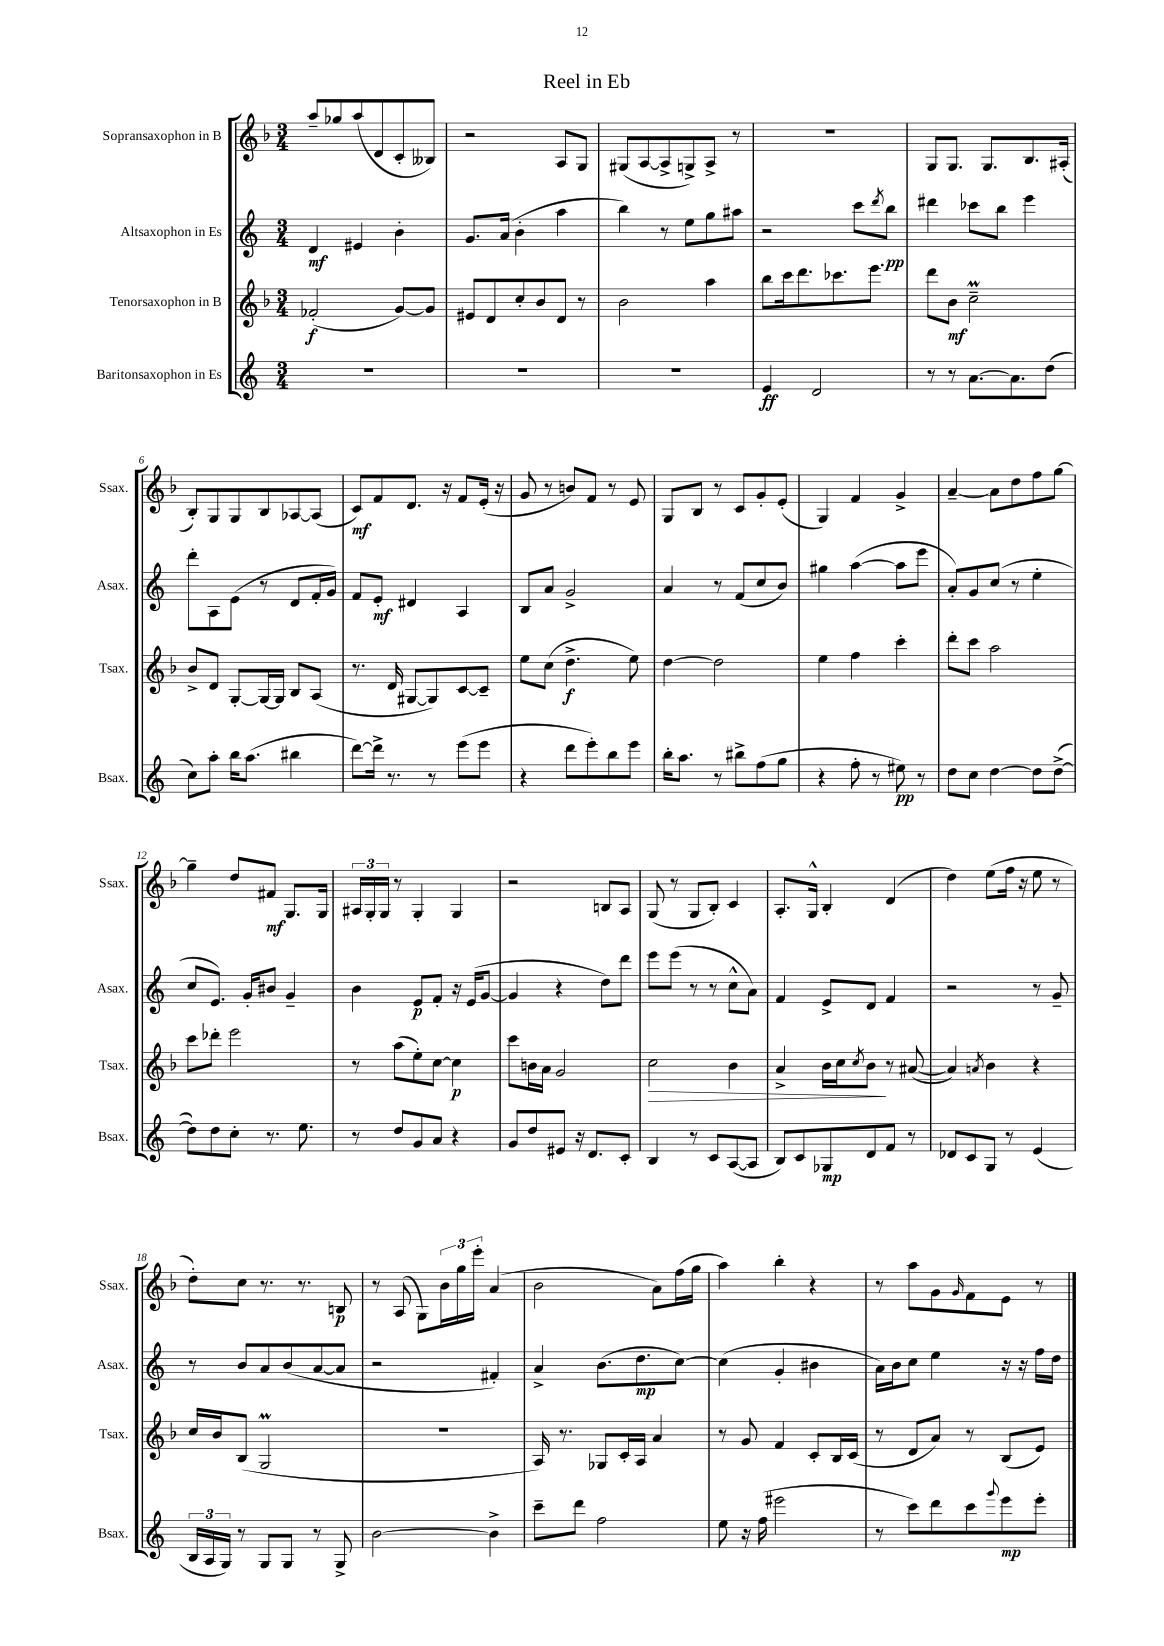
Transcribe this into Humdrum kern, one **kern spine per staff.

**kern	**dynam	**kern	**dynam	**kern	**dynam	**kern	**dynam
*part4	*part4	*part3	*part3	*part2	*part2	*part1	*part1
*staff4	*staff4	*staff3	*staff3	*staff2	*staff2	*staff1	*staff1
*I"Baritonsaxophon in Es	*	*I"Tenorsaxophon in B	*	*I"Altsaxophon in Es	*	*I"Sopransaxophon in B	*
*I'Bsax.	*	*I'Tsax.	*	*I'Asax.	*	*I'Ssax.	*
*clefG2	*	*clefG2	*	*clefG2	*	*clefG2	*
*k[]	*	*k[b-]	*	*k[]	*	*k[b-]	*
*M3/4	*	*M3/4	*	*M3/4	*	*M3/4	*
=1	=1	=1	=1	=1	=1	=1	=1
2.r	.	(2f-X'/	f	4d/	mf	8aa~/L	.
.	.	.	.	.	.	8gg-X/	.
.	.	.	.	4e#X/	.	(8aa/	.
.	.	.	.	.	.	8d/	.
.	.	[8g/L)	.	4b'\	.	8c'/	.
.	.	8g/J]	.	.	.	8B--X/J)	.
=2	=2	=2	=2	=2	=2	=2	=2
2.r	.	8e#X/L	.	8.g/L	.	2r	.
.	.	8d/	.	.	.	.	.
.	.	.	.	(16a/Jk	.	.	.
.	.	8cc'/	.	4b'\	.	.	.
.	.	8b-/	.	.	.	.	.
.	.	8d/J	.	4aa\	.	8A/L	.
.	.	8r	.	.	.	8G/J	.
=3	=3	=3	=3	=3	=3	=3	=3
2.r	.	2b-\	.	4bb\)	.	(8G#X/L	.
.	.	.	.	.	.	[8A/	.
.	.	.	.	8r	.	8A^/]	.
.	.	.	.	8ee\L	.	8Gn^/)	.
.	.	4aa\	.	8gg\	.	8A^/J	.
.	.	.	.	8aa#X\J	.	8r	.
=4	=4	=4	=4	=4	=4	=4	=4
4e/	ff	8bb-\L	.	2r	.	2.r	.
.	.	16ccc\k	.	.	.	.	.
.	.	8.ddd\	.	.	.	.	.
2d/	.	.	.	.	.	.	.
.	.	8.ccc-X\	.	.	.	.	.
.	.	.	.	8ccc\L	.	.	.
.	.	8.eee\J	.	.	.	.	.
.	.	.	.	8qddd/	.	.	.
.	.	.	.	8bb\J	pp	.	.
=5	=5	=5	=5	=5	=5	=5	=5
8r	.	8ddd\L	.	4ddd#X\	.	8G/L	.
8r	.	8b-\J	mf	.	.	8.G/J	.
[8.a\L	.	2ccM~\	.	8ccc-X\L	.	.	.
.	.	.	.	.	.	8.G/L	.
.	.	.	.	8bb\J	.	.	.
8.a\]	.	.	.	.	.	.	.
.	.	.	.	4eee\	.	8.B-/	.
(8dd\J	.	.	.	.	.	.	.
.	.	.	.	.	.	(16A#X'/Jk	.
!!LO:LB:g=z
=6	=6	=6	=6	=6	=6	=6	=6
8cc\L)	.	8b-^/L	.	8ddd'\L	.	8B-'/L)	.
8aa'\J	.	8d/J	.	8A\	.	8G/	.
16bb\KL	.	[8G'/L	.	(8e\J	.	8G/	.
(8.aa\J	.	.	.	.	.	.	.
.	.	16G/L_	.	8r	.	8B-/	.
.	.	16G/JJ]	.	.	.	.	.
4bb#X\	.	8B-/L	.	8d/L	.	[8A-X/	.
.	.	(8A/J	.	16f'/L	.	(8A-/J]	.
.	.	.	.	16g/JJ)	.	.	.
=7	=7	=7	=7	=7	=7	=7	=7
[8ddd\L)	.	8.r	.	8f/L	.	8c/L)	mf
16ddd^\Jk]	.	.	.	8e'/J	mf	8f/	.
8.r	.	16d/	.	.	.	.	.
.	.	[8G#X/L	.	4d#X/	.	8.d/J	.
8r	.	8G#/])	.	.	.	.	.
.	.	.	.	.	.	16r	.
(8eee\L	.	[8c/	.	4A/	.	8f/L	.
8eee\J	.	8c~/J]	.	.	.	(16e'/Jk	.
.	.	.	.	.	.	16r	.
=8	=8	=8	=8	=8	=8	=8	=8
4r	.	8ee\L	.	8B/L	.	8g/	.
.	.	(8cc\J	.	8a/J	.	8r	.
8ddd\L	.	4.dd^\	f	2g^/	.	8bn/L)	.
8eee'\)	.	.	.	.	.	8f/J	.
8bb\	.	.	.	.	.	8r	.
8eee\J	.	8ee\)	.	.	.	8e/	.
=9	=9	=9	=9	=9	=9	=9	=9
16bb'\KL	.	[4dd\	.	4a/	.	8G/L	.
8.aa\J	.	.	.	.	.	.	.
.	.	.	.	.	.	8B-/J	.
8r	.	2dd\]	.	8r	.	8r	.
8bb#X^\L	.	.	.	(8f/L	.	8c/L	.
(8ff\	.	.	.	8cc/	.	8g'/	.
8gg\J	.	.	.	8b/J)	.	(8e'/J	.
=10	=10	=10	=10	=10	=10	=10	=10
4r	.	4ee\	.	4gg#X\	.	4G/)	.
8ff'\	.	4ff\	.	([4aa\	.	4f/	.
8r	.	.	.	.	.	.	.
8ee#X\)	pp	4ccc'\	.	8aa\L]	.	4g^/	.
8r	.	.	.	8eee\J	.	.	.
=11	=11	=11	=11	=11	=11	=11	=11
8dd\L	.	8ddd'\L	.	8a'/L)	.	[4a~/	.
8cc\J	.	8ccc\J	.	8g/	.	.	.
[4dd\	.	2aa\	.	(8cc/J	.	8a\L]	.
.	.	.	.	8r	.	8dd\	.
8dd\L]	.	.	.	4ee'\	.	8ff\	.
([8dd^\J	.	.	.	.	.	[8gg\J	.
!!LO:LB:g=z
=12	=12	=12	=12	=12	=12	=12	=12
8dd\L])	.	8ccc\L	.	8cc/L	.	4gg~\]	.
8dd\	.	8ddd-X'\J	.	8.e/J)	.	.	.
8cc'\J	.	2eee\	.	.	.	8dd/L	.
.	.	.	.	16g'/KL	.	.	.
8.r	.	.	.	8b#X/J	.	8f#X/J	mf
.	.	.	.	4g~/	.	8.G/L	.
8.ee\	.	.	.	.	.	.	.
.	.	.	.	.	.	16G/Jk	.
=13	=13	=13	=13	=13	=13	=13	=13
8r	.	8r	.	4b\	.	24A#X/LL	.
.	.	.	.	.	.	24G'/	.
.	.	.	.	.	.	24G/JJ	.
8dd/L	.	(8aa\L	.	.	.	8r	.
8g/	.	8ee'\)	.	8e/L	p	4G'/	.
8a/J	.	[8cc\J	.	8f'/J	.	.	.
4r	.	4cc\]	p	16r	.	4G/	.
.	.	.	.	(16e/KL	.	.	.
.	.	.	.	[8g/J	.	.	.
=14	=14	=14	=14	=14	=14	=14	=14
8g/L	.	8ccc\L	.	4g/]	.	2r	.
8dd/	.	16bn\L	.	.	.	.	.
.	.	16a\JJ	.	.	.	.	.
8e#X/J	.	2g/	.	4r	.	.	.
16r	.	.	.	.	.	.	.
8.d/L	.	.	.	.	.	.	.
.	.	.	.	8dd\L)	.	8Bn/L	.
8c'/J	.	.	.	8ddd\J	.	8A/J	.
=15	=15	=15	=15	=15	=15	=15	=15
!	!	!	!LO:HP:b	!	!	!	!
4B/	.	2cc\	>	8eee\L	.	(8G/	.
.	.	.	.	(8eee\J	.	8r	.
8r	.	.	.	8r	.	8G/L	.
8c/L	.	.	.	8r	.	8B-'/J)	.
([8A/	.	4b-\	.	8cc^^\L	.	4c/	.
8A/J]	.	.	.	8a\J)	.	.	.
=16	=16	=16	=16	=16	=16	=16	=16
8B/L)	.	4a^/	.	4f/	.	8.A'/L	.
8c/	.	.	.	.	.	.	.
.	.	.	.	.	.	16G^^/Jk	.
8G-X/	mp	16b-\LL	.	8e^/L	.	4B-'/	.
.	.	16cc\J	.	.	.	.	.
.	.	8qcc/	.	.	.	.	.
8d/	.	8b-\J	.	8d/J	.	.	.
8f/J	.	8r	]	4f/	.	(4d/	.
8r	.	([8a#X/	.	.	.	.	.
=17	=17	=17	=17	=17	=17	=17	=17
8d-X/L	.	4a#/])	.	2r	.	4dd\)	.
8c/	.	.	.	.	.	.	.
.	.	8qan/	.	.	.	.	.
8G/J	.	4b-\	.	.	.	(8ee\L	.
8r	.	.	.	.	.	16ff\Jk	.
.	.	.	.	.	.	16r	.
(4e/	.	4r	.	8r	.	8ee\	.
.	.	.	.	8g~/	.	8r	.
!!LO:LB:g=z
=18	=18	=18	=18	=18	=18	=18	=18
24B/LL	.	16cc/LL	.	8r	.	8dd'\L)	.
24A/	.	.	.	.	.	.	.
.	.	16b-/J	.	.	.	.	.
24G/JJ)	.	.	.	.	.	.	.
8r	.	(8B-/J	.	8b/L	.	8cc\J	.
8G/L	.	2GM/	.	8a/	.	8.r	.
8G/J	.	.	.	(8b/	.	.	.
.	.	.	.	.	.	8.r	.
8r	.	.	.	[8a/	.	.	.
8G^/	.	.	.	8a/J]	.	8Bn/	p
=19	=19	=19	=19	=19	=19	=19	=19
[2b\	.	2.r	.	2r	.	8r	.
.	.	.	.	.	.	(8A/	.
.	.	.	.	.	.	8G\L)	.
.	.	.	.	.	.	24b-\L	.
.	.	.	.	.	.	24gg\	.
.	.	.	.	.	.	24eee'\JJ	.
4b^\]	.	.	.	4f#X'/)	.	(4a/	.
=20	=20	=20	=20	=20	=20	=20	=20
8ccc~\L	.	16A/)	.	4a^/	.	2b-\	.
.	.	8.r	.	.	.	.	.
8ddd\J	.	.	.	.	.	.	.
2ff\	.	8G-X/L	.	(8.b\L	.	.	.
.	.	16c'/L	.	.	.	.	.
.	.	16A/JJ	.	8.dd\	mp	.	.
.	.	4a/	.	.	.	8a\L)	.
.	.	.	.	[8cc\J)	.	(16ff\L	.
.	.	.	.	.	.	16gg\JJ	.
=21	=21	=21	=21	=21	=21	=21	=21
8ee\	.	8r	.	(4cc\]	.	4aa\)	.
16r	.	8g/	.	.	.	.	.
(16ff\	.	.	.	.	.	.	.
2eee#X\	.	4f/	.	4g'/	.	4bb-'\	.
.	.	8c'/L	.	4b#X\	.	4r	.
.	.	16B-/L	.	.	.	.	.
.	.	(16c/JJ	.	.	.	.	.
=22	=22	=22	=22	=22	=22	=22	=22
8r	.	8r	.	16a\LL)	.	8r	.
.	.	.	.	16b\J	.	.	.
8ccc\L)	.	8d/L	.	8cc\J	.	8aa\L	.
8ddd\	.	8a/J)	.	4ee\	.	8g\	.
.	.	.	.	.	.	16qqg/	.
8ccc\	.	8r	.	.	.	8f\	.
8qqggg/	.	.	.	.	.	.	.
8eee\	mp	(8B-/L	.	16r	.	8e\J	.
.	.	.	.	16r	.	.	.
8eee'\J	.	8e/J)	.	16ff\LL	.	8r	.
.	.	.	.	16dd\JJ	.	.	.
==	==	==	==	==	==	==	==
*-	*-	*-	*-	*-	*-	*-	*-
